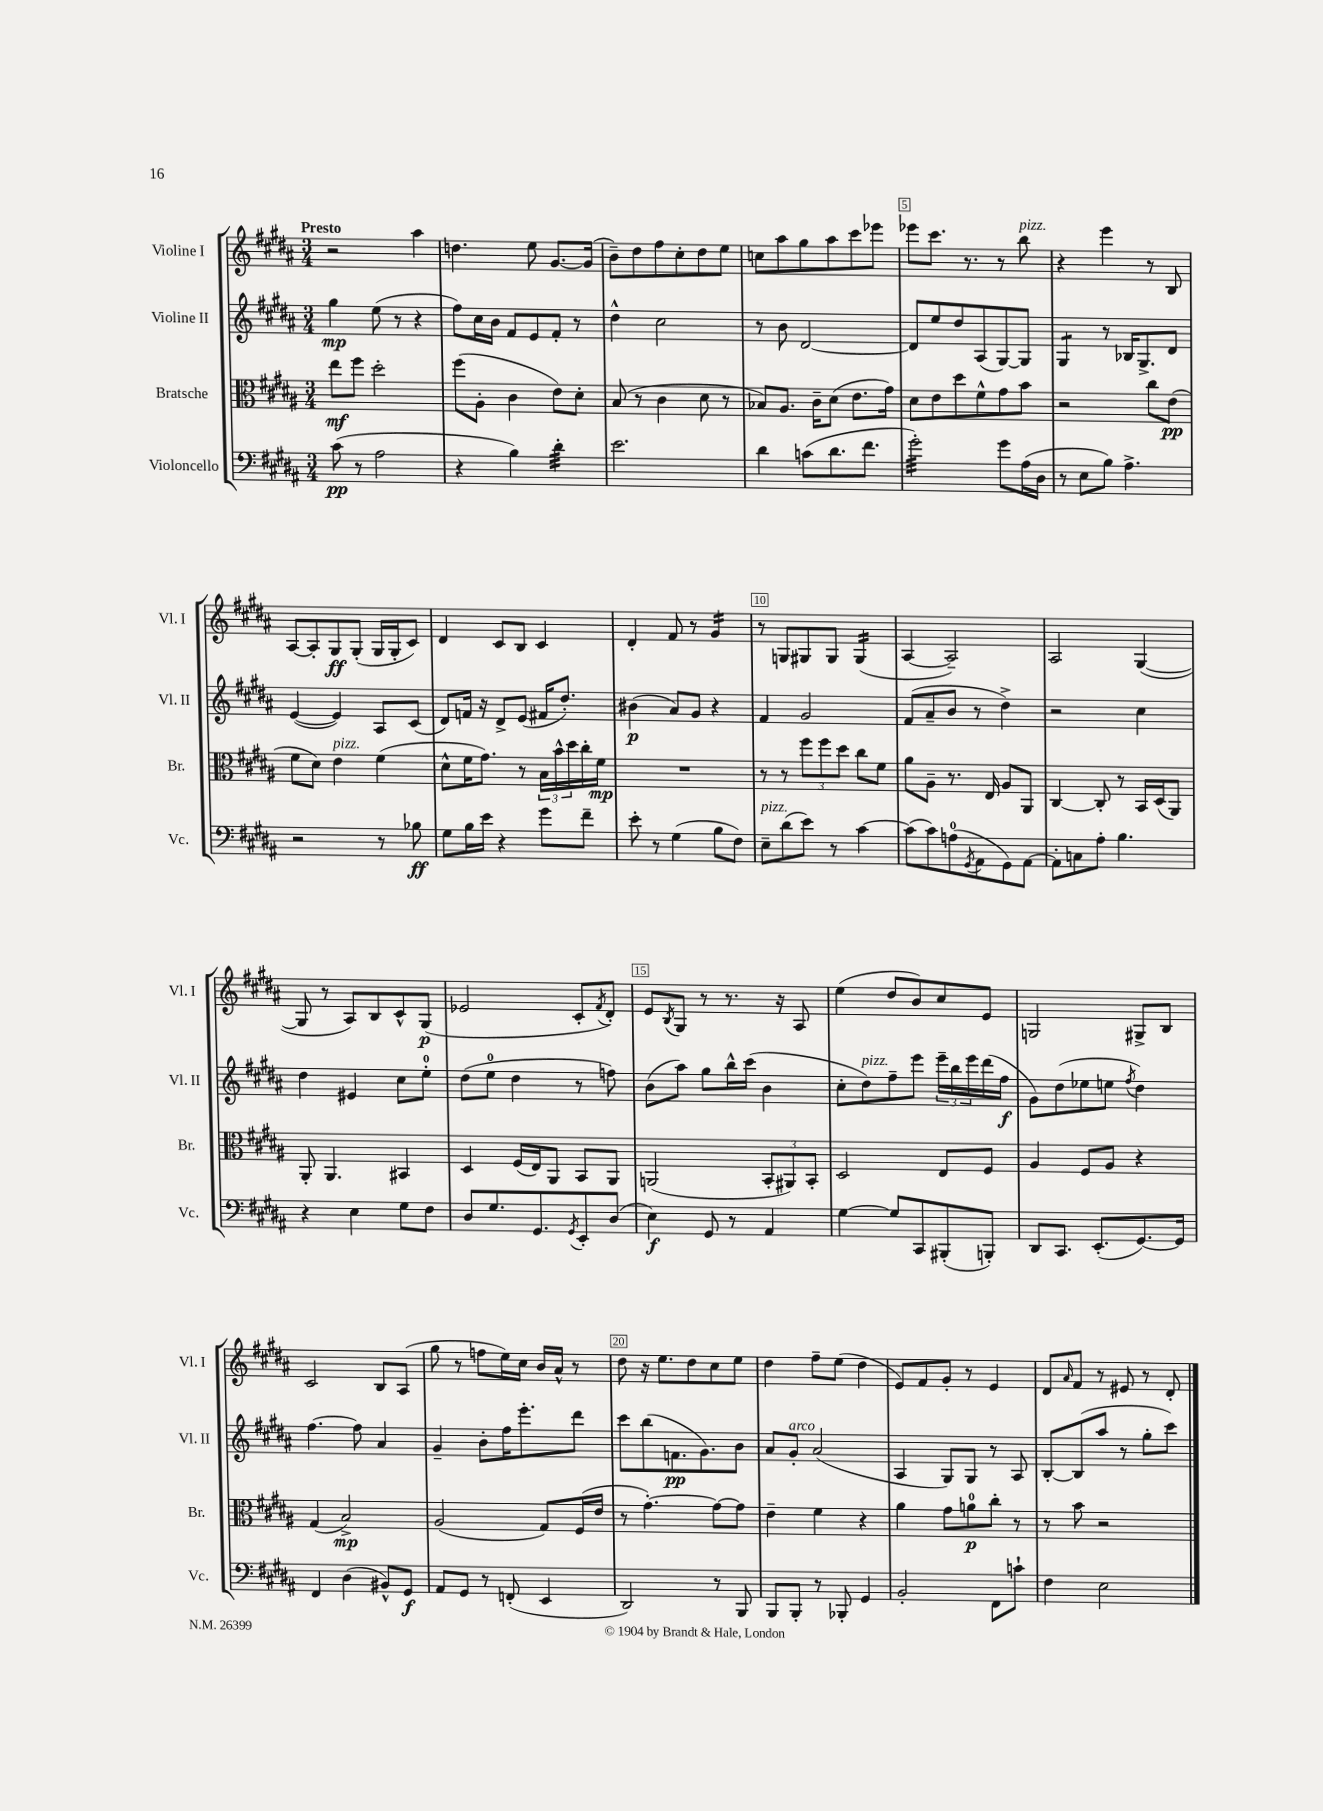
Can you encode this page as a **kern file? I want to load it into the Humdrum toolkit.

**kern	**kern	**kern	**kern
*staff4	*staff3	*staff2	*staff1
*clefF4	*clefC3	*clefG2	*clefG2
*k[f#c#g#d#a#]	*k[f#c#g#d#a#]	*k[f#c#g#d#a#]	*k[f#c#g#d#a#]
*M3/4	*M3/4	*M3/4	*M3/4
(8c#	8ee	4gg#	2r
8r	8ff#	.	.
2A#	2dd#'	(8ee	.
.	.	8r	.
.	.	4r	4aa#
=	=	=	=
4r	(8ff#	8ff#)	4.dd
.	8A#'	16cc#	.
.	.	16b	.
4B)	4c#	8f#	.
.	.	8e	8ee
4d#'	8e)	8f#'	[8.g#
.	8d#'	8r	.
.	.	.	(16g#]
=	=	=	=
2.e	(8B	4dd#^^	8b~)
.	8r	.	8dd#
.	4c#	2cc#	8ff#
.	.	.	8cc#'
.	8d#	.	8dd#
.	8r	.	8ee
=	=	=	=
4d#	8B-)	8r	8cc
.	8.A#	8b	8aa#
(8c	.	[2d#	8gg#
.	16c#~	.	.
8.d#	(8d#	.	8aa#
.	8.e	.	8ccc#
8.f#	.	.	.
.	.	.	8eee-
.	16g#)	.	.
=	=	=	=
2g#')	8d#	8d#]	8eee-
.	8e	8ee	8.ccc#
.	8dd#	8dd#	.
.	.	.	8.r
.	8f#^^	(8A#	.
8g#	8g#	[8G#)	8r
(16A#	8b	8G#]	8bb
16D#	.	.	.
=	=	=	=
8r	2r	4G#	4r
8E	.	.	.
8B)	.	8r	4eee
4.A#^	.	16B-	.
.	.	8.G#^	.
.	8cc#	.	8r
.	(8e	8d#	8B
=	=	=	=
2r	8f#	([4e	[8A#
.	8d#)	.	8A#']
.	4e	4e])	8G#
.	.	.	(8G#'
8r	(4f#	8A#	16G#
.	.	.	16G#'
8B-	.	(8c#	8c#)
=	=	=	=
8G#	8d#^^	8d#)	4d#
16B	16f#	16f	.
16e	8.g#)	16r	.
4r	.	8d#^	8c#
.	8r	(8e	8B
8g#	24B	16f#	4c#
.	24b^^	.	.
.	.	8.dd#')	.
.	24dd#	.	.
8f#~	16cc#'	.	.
.	16f#	.	.
=	=	=	=
8e'	2.r	(4b#	4d#'
8r	.	.	.
(4G#	.	8a#)	8f#
.	.	8g#	8r
8B	.	4r	4g#
8F#)	.	.	.
=	=	=	=
8E~	8r	4f#	8r
(8d#	8r	.	8G
8e)	12ff#	2g#	8G#
.	12ff#	.	.
8r	.	.	8G#
.	12dd#	.	.
[4c#	8cc#	.	(4G#
.	8f#	.	.
=	=	=	=
(8c#]	8a#	(8f#	[4A#
8c#)	8A#~	8a#~	.
(8A	8.r	8b	2A#~])
8qGG#	.	.	.
8AA#	.	8r	.
.	16E	.	.
8GG#)	8A#	4dd#^)	.
[8AA#	8AA#	.	.
=	=	=	=
8AA#']	[4C#	2r	2A#
8C	.	.	.
8A#'	8C#']	.	.
4.B	8r	.	.
.	16BB	4cc#	([4G#
.	(16D#	.	.
.	8AA#)	.	.
=	=	=	=
4r	8AA#'	4dd#	8G#]
.	4.AA#	.	8r
4E	.	4e#	8A#)
.	.	.	8B
8G#	4BB#	8cc#	8c#^^
8F#	.	8ee'	(8G#
=	=	=	=
8D#	4D#	(8dd#	2e-
8.G#	.	8ee	.
.	(16F#	4dd#	.
8.GG#	16E)	.	.
.	8AA#	.	.
8qGG#	.	.	.
8EE'	8BB	8r	8c#'
.	.	.	8qf#
(8D#	8AA#	8ff)	8d#')
=	=	=	=
4E)	(2AA	(8b	8e
.	.	.	8qB
.	.	8aa#)	8G#
8GG#	.	8gg#	8r
8r	.	16bb^^	8.r
.	.	(16ccc#	.
4AA#	12BB'	4b	.
.	.	.	16r
.	12AA#)	.	.
.	.	.	8A#
.	12BB'	.	.
=	=	=	=
[4G#	2D#	8cc#'	(4ee
.	.	8dd#)	.
8G#]	.	8ff#~	8dd#
8CC#	.	8eee	8b)
(8BBB#'	8E	24eee~	8cc#
.	.	24bb	.
.	.	24eee	.
8BBB')	8F#	(16ddd#	8e
.	.	16ff#	.
=	=	=	=
8DD#	4A#	8g#)	2G
8.CC#	.	(8dd#	.
.	8F#	8ee-	.
(8.EE'	.	.	.
.	8A#	8ee	.
.	.	8qff#	.
[8.GG#)	4r	4dd#)	8G#^
.	.	.	8B
16GG#]	.	.	.
=	=	=	=
4FF#	(4G#	[4.ff#	2c#
(4D#	2B^)	.	.
.	.	8ff#]	.
8BB#^^)	.	4a#	8B
8GG#	.	.	(8A#
=	=	=	=
8AA#	(2A#	4g#~	8gg#
8GG#	.	.	8r
8r	.	8b'	8ff
(8FF'	.	16ff#	16ee)
.	.	8.eee'	16cc#
4EE	8G#)	.	16b
.	.	.	16a#^^
.	(16F#	8ddd#	8r
.	16e	.	.
=	=	=	=
2DD#)	8r	8ccc#	8dd#
.	[4.g#')	(8bb	16r
.	.	.	8.ee
.	.	8.f	.
.	.	.	8dd#
.	.	8.g#)	.
8r	8g#_	.	8cc#
8BBB	8g#]	8b	8ee
=	=	=	=
8BBB	4e~	8a#	4dd#
8BBB'	.	8g#'	.
8r	4f#	(2a#	8ff#~
8BBB-'	.	.	(8ee
4GG#	4r	.	4dd#
=	=	=	=
2BB'	4a#	4A#	8e)
.	.	.	8f#
.	8g#	8G#)	8g#'
.	8a	8G#	8r
8FF#	8cc#'	8r	4e
8c`	8r	8A#	.
=	=	=	=
4F#	8r	[8B'	8d#
.	.	.	16qqa#
.	8b	(8B]	8f#
2E	2r	8aa#	8r
.	.	8r	8e#
.	.	8gg#'	8r
.	.	8ccc#)	8d#'
==	==	==	==
*-	*-	*-	*-
